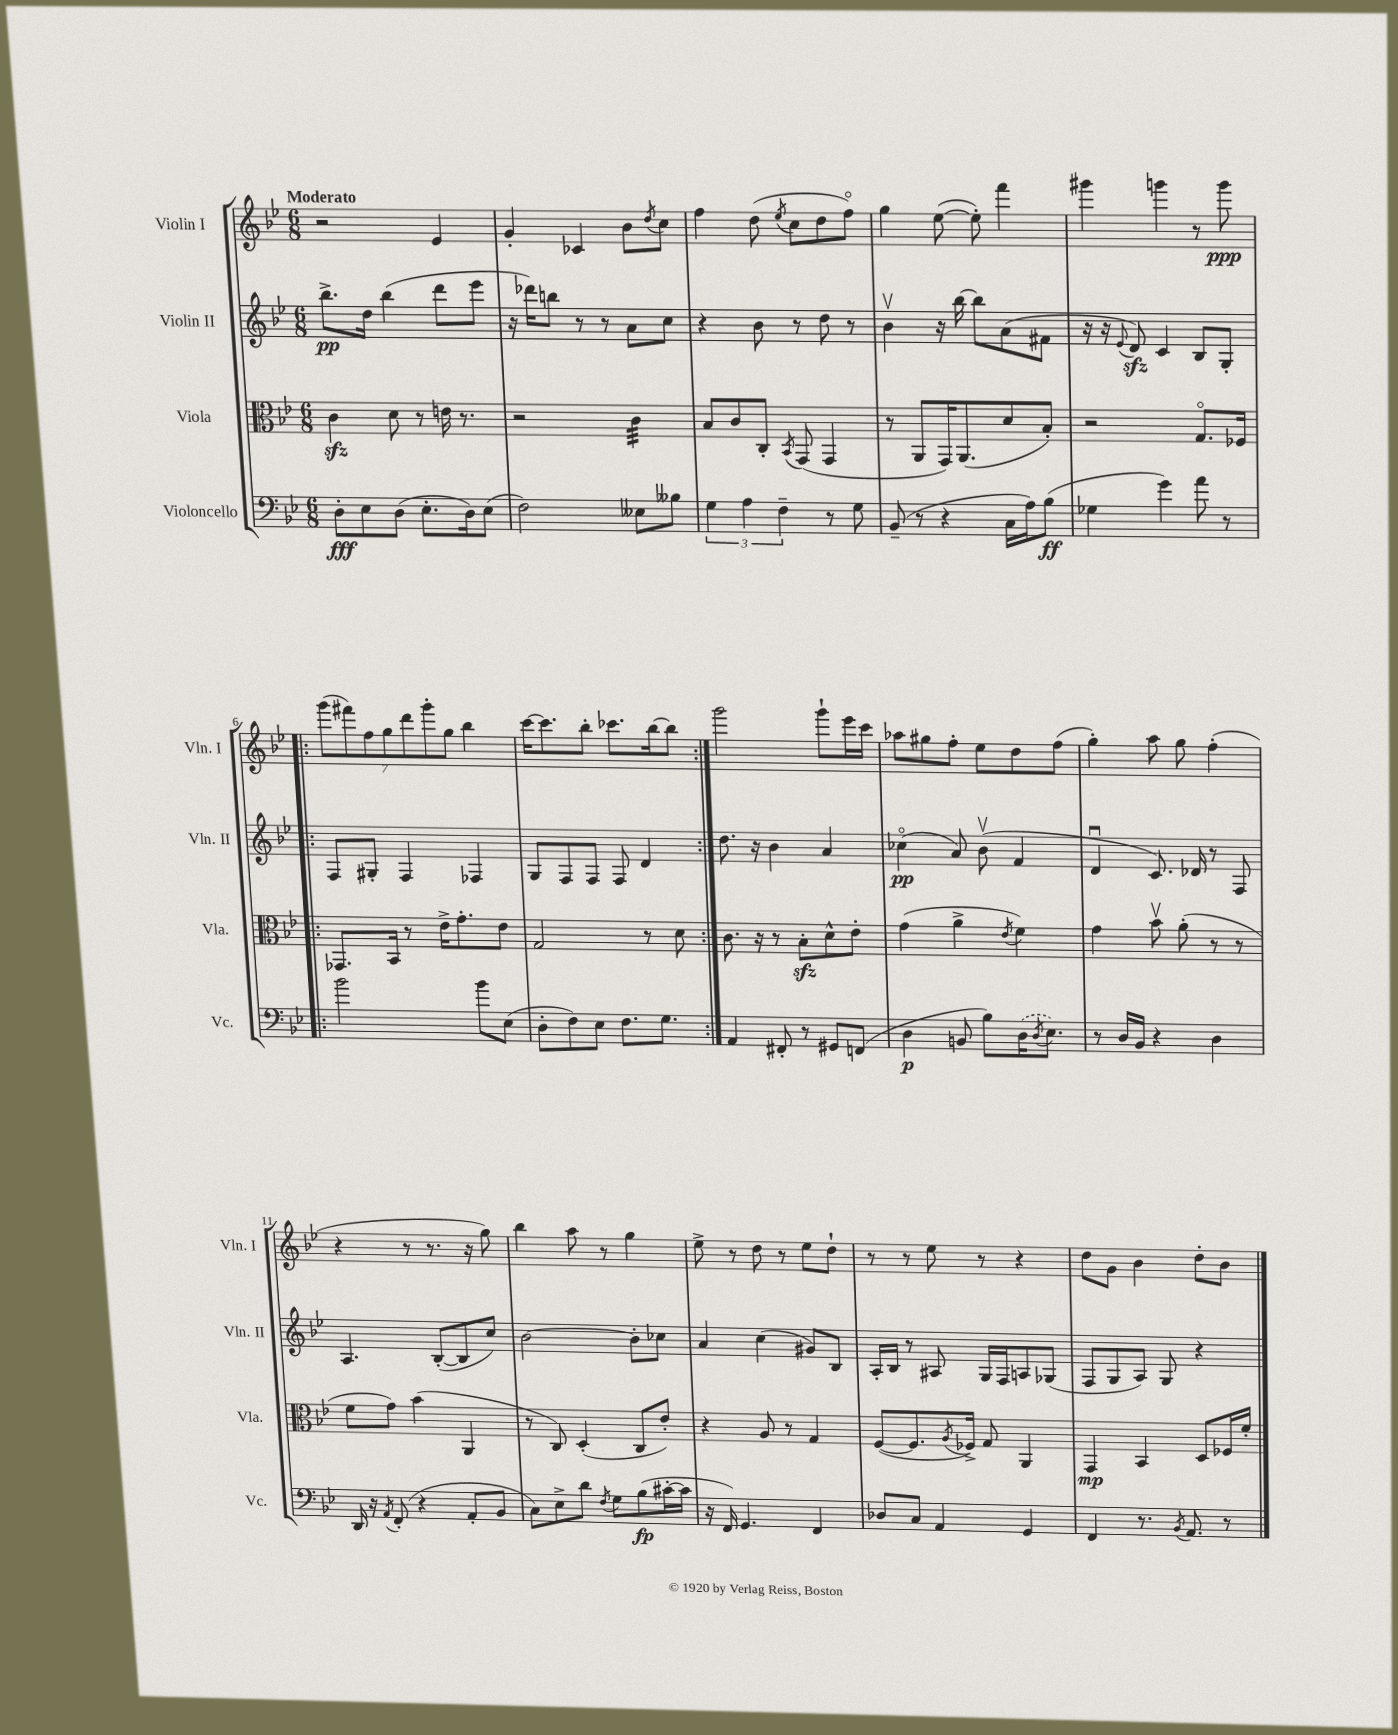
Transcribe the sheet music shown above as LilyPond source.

<<
\new StaffGroup <<
\new Staff = "s0" \with { instrumentName = "Violin I" shortInstrumentName = "Vln. I" } {
    \clef treble \key bes \major \numericTimeSignature \time 6/8 \tempo "Moderato"
    r2 ees'4 |
    g'4-. ces'4 bes'8 \acciaccatura { d''8 } c''8 |
    f''4 d''8( \acciaccatura { ees''8 } c''8 d''8 f''8\flageolet) |
    g''4 ees''8~( ees''8-.) f'''4 |
    gis'''4 g'''4 r8 g'''8\ppp |
    \repeat volta 2 { \tuplet 7/4 { g'''8( fis'''8) f''8 g''8 d'''8 g'''8-. g''8 } bes''4 |
    c'''16~ c'''8. bes''8-. ces'''8. bes''16~ bes''8 | }
    g'''2 g'''8-! ees'''16 c'''16 |
    aes''8 gis''8 f''8-. ees''8 d''8 f''8( |
    g''4-.) a''8 g''8 f''4-.( |
    r4 r8 r8. r16 g''8) |
    bes''4 a''8 r8 g''4 |
    ees''8-> r8 d''8 r8 ees''8 d''8-! |
    r8 r8 ees''8 r8 r4 |
    d''8 g'8 bes'4 d''8-. bes'8 \bar "|." |
}
\new Staff = "s1" \with { instrumentName = "Violin II" shortInstrumentName = "Vln. II" } {
    \clef treble \key bes \major \numericTimeSignature \time 6/8
    bes''8.->\pp d''16 bes''4( d'''8 ees'''8 |
    r16 des'''16) b''8 r8 r8 a'8 c''8 |
    r4 bes'8 r8 d''8 r8 |
    bes'4\upbow r16 bes''16~ bes''8 a'8( fis'8 |
    r16 r16 \appoggiatura { ees'8 } d'8\sfz) c'4 bes8 g8-. |
    \repeat volta 2 { f8 gis8-. f4 fes4 |
    g8 f8 f8 f8 d'4 | }
    d''8. r16 bes'4 a'4 |
    ces''4\flageolet\pp( a'8) bes'8\upbow( f'4 |
    d'4\downbow c'8.) des'16 r8 f8 |
    a4. bes8~-.( bes8 c''8) |
    bes'2~ bes'8-. ces''8 |
    a'4 c''4( gis'8) bes8 |
    a16-. bes16 r8 ais8 g16 f16 a8 ges8( |
    f8 g8 a8) g8 r4 \bar "|." |
}
\new Staff = "s2" \with { instrumentName = "Viola" shortInstrumentName = "Vla." } {
    \clef alto \key bes \major \numericTimeSignature \time 6/8
    c'4\sfz d'8 r8 e'16 r8. |
    r2 c'4:32 |
    bes8 c'8 c8-. \acciaccatura { bes,8 } g,8( g,4 |
    r8 a,8 g,16) a,8.( d'8 bes8-.) |
    r2 g8.\flageolet fes16 |
    \repeat volta 2 { ges,8. bes,16 r8 ees'16-> g'8.-. ees'8 |
    g2 r8 d'8 | }
    c'8. r16 r8 bes8-.\sfz d'8-^ ees'8-. |
    g'4( a'4-> \acciaccatura { ees'8 } f'4) |
    g'4 bes'8\upbow a'8-.( r8 r8 |
    f'8 g'8) bes'4( a,4 |
    r8 c8) d4-.( c8 ees'8-.) |
    r4 a8 r8 g4 |
    f8~( f8. \acciaccatura { a8 } fes16->) g8 a,4 |
    g,4\mp bes,4 d8 fes16 f'16-. \bar "|." |
}
\new Staff = "s3" \with { instrumentName = "Violoncello" shortInstrumentName = "Vc." } {
    \clef bass \key bes \major \numericTimeSignature \time 6/8
    d8-.\fff ees8 d8( ees8.-. d16) ees8( |
    f2) eeses8 beses8 |
    \tuplet 3/2 { g4 a4 f4-- } r8 g8 |
    bes,8--( r8 r4 c16 a16) bes8\ff( |
    ges4 g'4) a'8 r8 |
    \repeat volta 2 { bes'2 bes'8 ees8( |
    d8-. f8) ees8 f8. g8. | }
    a,4 fis,8-. r8 gis,8 f,8( |
    d4\p b,8 bes8) \once \slurDashed d16( \acciaccatura { d8 } ees8.) |
    r8 d16 bes,16 r4 d4 |
    d,16 r16 \acciaccatura { a,8 } f,8-.( r4 a,8-. bes,8 |
    c8) ees8-> d'8 \acciaccatura { f8 } g8 bes8\fp( cis'16~-. cis'16 |
    r16 f,16) g,4. f,4 |
    des8 c8 a,4 g,4 |
    f,4 r8. \acciaccatura { bes,8 } a,8. r8 \bar "|." |
}
>>
>>
